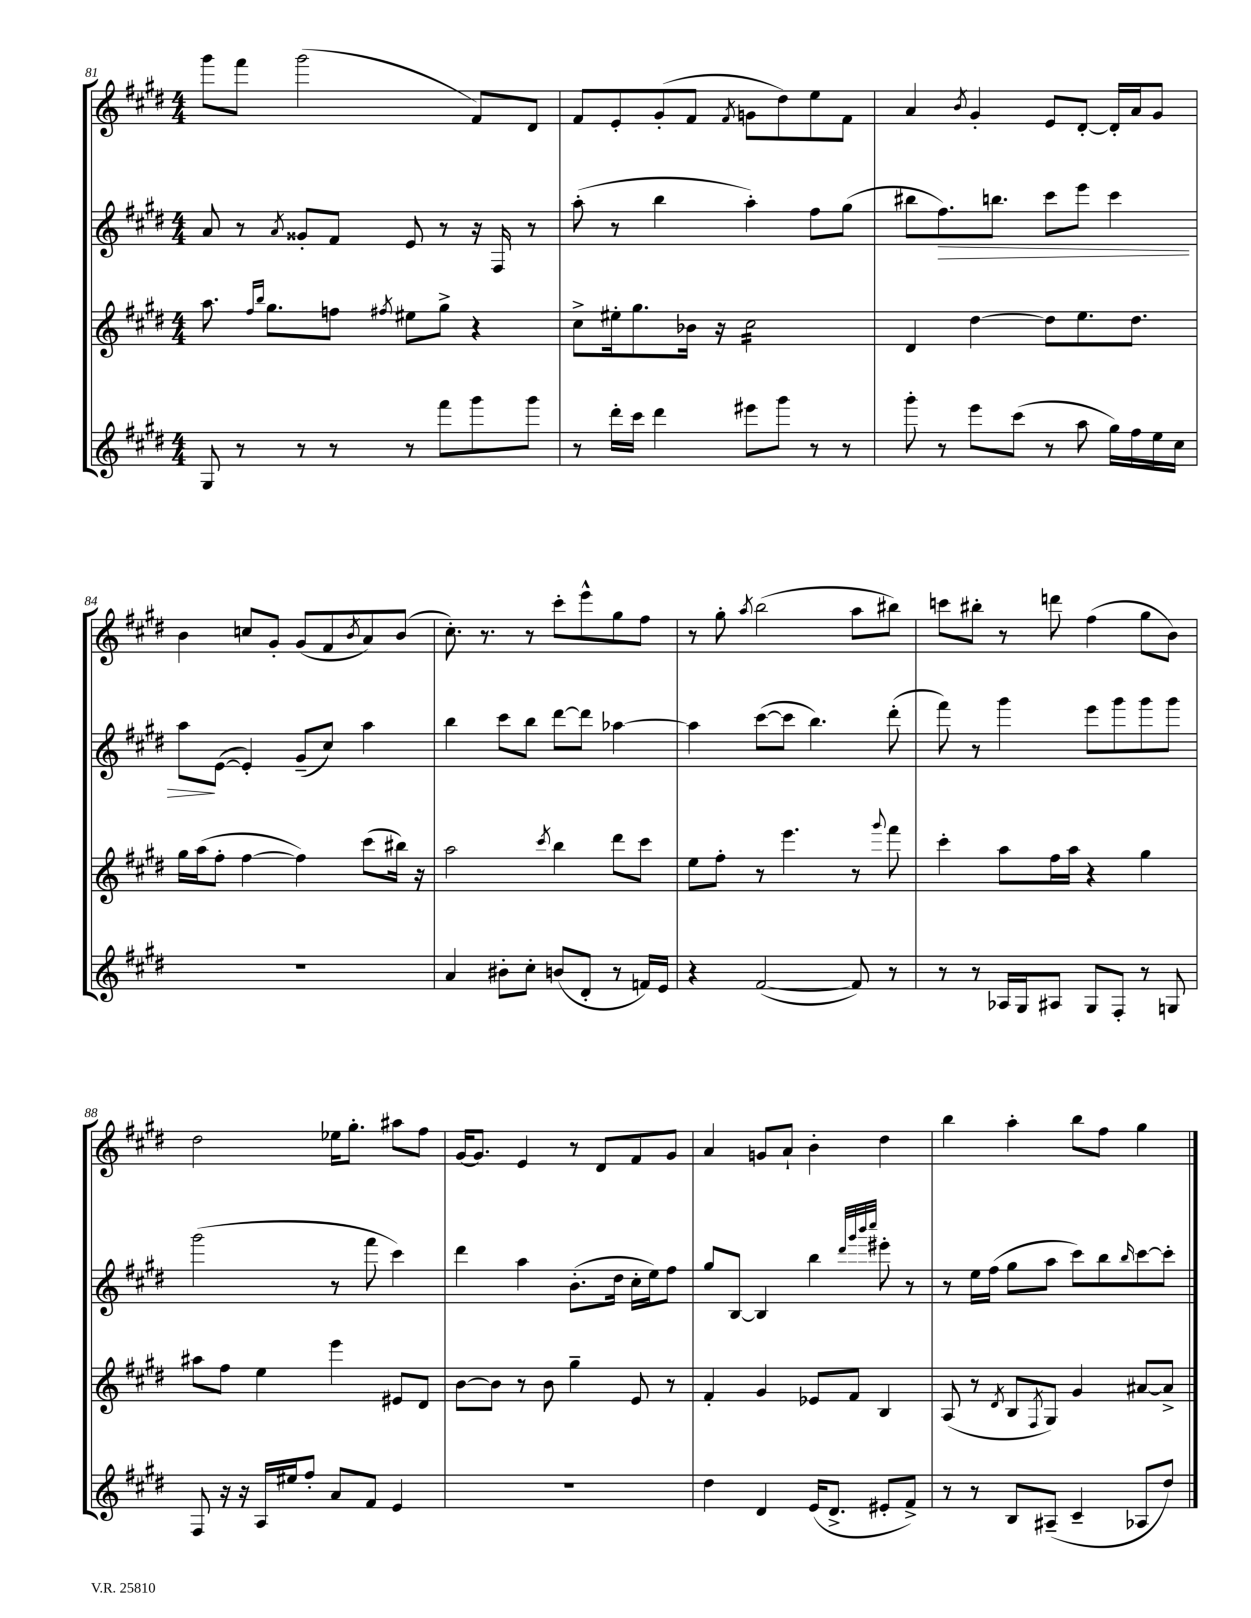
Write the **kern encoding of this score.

**kern	**kern	**kern	**dynam	**kern
*part4	*part3	*part2	*part2	*part1
*staff4	*staff3	*staff2	*staff2	*staff1
*clefG2	*clefG2	*clefG2	*	*clefG2
*k[f#c#g#d#]	*k[f#c#g#d#]	*k[f#c#g#d#]	*	*k[f#c#g#d#]
*M4/4	*M4/4	*M4/4	*	*M4/4
=81	=81	=81	=81	=81
8G#/	8.aa\	8a/	.	8ggg#\L
8r	.	8r	.	8fff#\J
.	16qqff#/LL	.	.	.
.	16qqbb/JJ	.	.	.
.	8.gg#\L	.	.	.
.	.	8qa/	.	.
8r	.	8g##X'/L	.	(2ggg#\
8r	8ffn\J	8f#/J	.	.
.	8qff#X/	.	.	.
8r	8ee#X\L	8e/	.	.
8fff#\L	8gg#^\J	8r	.	.
8ggg#\	4r	16r	.	8f#/L)
.	.	16F#/	.	.
8ggg#\J	.	8r	.	8d#/J
=82	=82	=82	=82	=82
8r	8cc#^\L	(8aa'\	.	8f#/L
16ddd#'\LL	16ee#X'\k	8r	.	8e'/
16ccc#\JJ	8.gg#\	.	.	.
4ddd#\	.	4bb\	.	(8g#'/
.	16b-X\Jk	.	.	8f#/J
.	16r	.	.	.
.	.	.	.	8qf#/
*	*tremolo	*	*	*
8eee#X\L	16cc#\LL	4aa'\)	.	8gn\L
.	16cc#\	.	.	.
8ggg#\J	16cc#\	.	.	8dd#\)
.	16cc#\	.	.	.
8r	16cc#\	8ff#\L	.	8ee\
.	16cc#\	.	.	.
8r	16cc#\	(8gg#\J	.	8f#\J
.	16cc#\JJ	.	.	.
*	*Xtremolo	*	*	*
=83	=83	=83	=83	=83
8ggg#'\	4d#/	8bb#X\L	.	4a/
!	!	!	!LO:HP:b	!
8r	.	8.ff#\)	>	.
.	.	.	.	8qb/
8eee\L	[4dd#\	.	.	4g#'/
.	.	8.bbn\J	.	.
(8ccc#\J	.	.	.	.
8r	8dd#\L]	8ccc#\L	.	8e/L
8aa\	8.ee\	8eee\J	.	[8d#'/J
16gg#\LL)	.	4ccc#\	.	16d#'/LL]
16ff#\	8.dd#\J	.	.	16a/J
16ee\	.	.	.	8g#/J
16cc#\JJ	.	.	.	.
!!LO:LB:g=z
=84	=84	=84	=84	=84
1r	16gg#\LL	8aa\L	.	4b\
.	(16aa\J	.	.	.
.	8ff#'\J	([8e\J	]	.
.	[4ff#\	4e'/])	.	8ccn/L
.	.	.	.	8g#'/J
.	4ff#\])	(8g#~/L	.	(8g#/L
.	.	8cc#/J)	.	8f#/
.	.	.	.	8qb/
.	(8ccc#\L	4aa\	.	8a/)
.	16bb#X\Jk)	.	.	(8b/J
.	16r	.	.	.
=85	=85	=85	=85	=85
4a/	2aa\	4bb\	.	8.cc#'\)
.	.	.	.	8.r
8b#X'\L	.	8ccc#\L	.	.
8cc#'\J	.	8bb\J	.	8r
.	8qccc#/	.	.	.
(8bn/L	4bb\	[8ddd#\L	.	8ccc#'\L
8d#'/J	.	8ddd#\J]	.	8eee^^\
8r	8ddd#\L	[4aa-X\	.	8gg#\
16fn/LL)	8ccc#\J	.	.	8ff#\J
16e/JJ	.	.	.	.
=86	=86	=86	=86	=86
4r	8ee\L	4aa-\]	.	8r
.	8ff#'\J	.	.	8gg#'\
.	.	.	.	8qaa/
([2f#/	8r	([8ccc#\L	.	(2bb\
.	4.eee\	8ccc#\J]	.	.
.	.	4.bb\)	.	.
8f#/])	8r	.	.	8aa\L
.	8qqggg#/	.	.	.
8r	8fff#\	(8ddd#'\	.	8bb#X\J)
=87	=87	=87	=87	=87
8r	4ccc#'\	8fff#\)	.	8cccn\L
8r	.	8r	.	8bb#X'\J
16A-X/LL	8aa\L	4ggg#\	.	8r
16G#/J	.	.	.	.
8A#X/J	16ff#\L	.	.	8dddn\
.	16aa\JJ	.	.	.
8G#/L	4r	8eee\L	.	(4ff#\
8F#'/J	.	8ggg#\	.	.
8r	4gg#\	8ggg#\	.	8gg#\L
8Gn/	.	8ggg#\J	.	8b\J)
!!LO:LB:g=z
=88	=88	=88	=88	=88
8F#/	8aa#X\L	(2ggg#\	.	2dd#\
16r	8ff#\J	.	.	.
16r	.	.	.	.
16A/LL	4ee\	.	.	.
16ee#X/J	.	.	.	.
8ff#'/J	.	.	.	.
8a/L	4eee\	8r	.	16ee-X\KL
.	.	.	.	8.gg#'\J
8f#/J	.	8fff#\	.	.
4e/	8e#X/L	4ccc#\)	.	8aa#X\L
.	8d#/J	.	.	8ff#\J
=89	=89	=89	=89	=89
1r	[8b\L	4ddd#\	.	[16g#/KL
.	.	.	.	8.g#/J]
.	8b\J]	.	.	.
.	8r	4aa\	.	4e/
.	8b\	.	.	.
.	4gg#~\	(8.b'\L	.	8r
.	.	.	.	8d#/L
.	.	16dd#\Jk	.	.
.	8e/	16cc#'\LL	.	8f#/
.	.	16ee\J)	.	.
.	8r	8ff#\J	.	8g#/J
=90	=90	=90	=90	=90
4dd#\	4f#'/	8gg#/L	.	4a/
.	.	[8B/J	.	.
4d#/	4g#/	4B/]	.	8gn/L
.	.	.	.	8a`/J
(16e/KL	8e-X/L	4bb\	.	4b'\
8.d#^/J	.	.	.	.
.	8f#/J	.	.	.
.	.	32qqddd#/LLL	.	.
.	.	32qqggg#/	.	.
.	.	32qqbbb/	.	.
.	.	32qqcccc#/JJJ	.	.
8e#X'/L	4B/	8eee#X'\	.	4dd#\
8f#^/J)	.	8r	.	.
=91	=91	=91	=91	=91
8r	(8A/	8r	.	4bb\
8r	8r	16ee\LL	.	.
.	.	(16ff#\JJ	.	.
.	8qd#/	.	.	.
8B/L	8B/L	8gg#\L	.	4aa'\
.	8qF#/	.	.	.
(8A#X~/J	8G#/J)	8aa\J	.	.
4c#~/	4g#/	8ccc#\L)	.	8bb\L
.	.	8bb\	.	8ff#\J
.	.	16qqbb/	.	.
8A-X/L	[8a#X/L	[8ccc#\	.	4gg#\
8dd#/J)	8a#^/J]	8ccc#'\J]	.	.
==	==	==	==	==
*-	*-	*-	*-	*-
